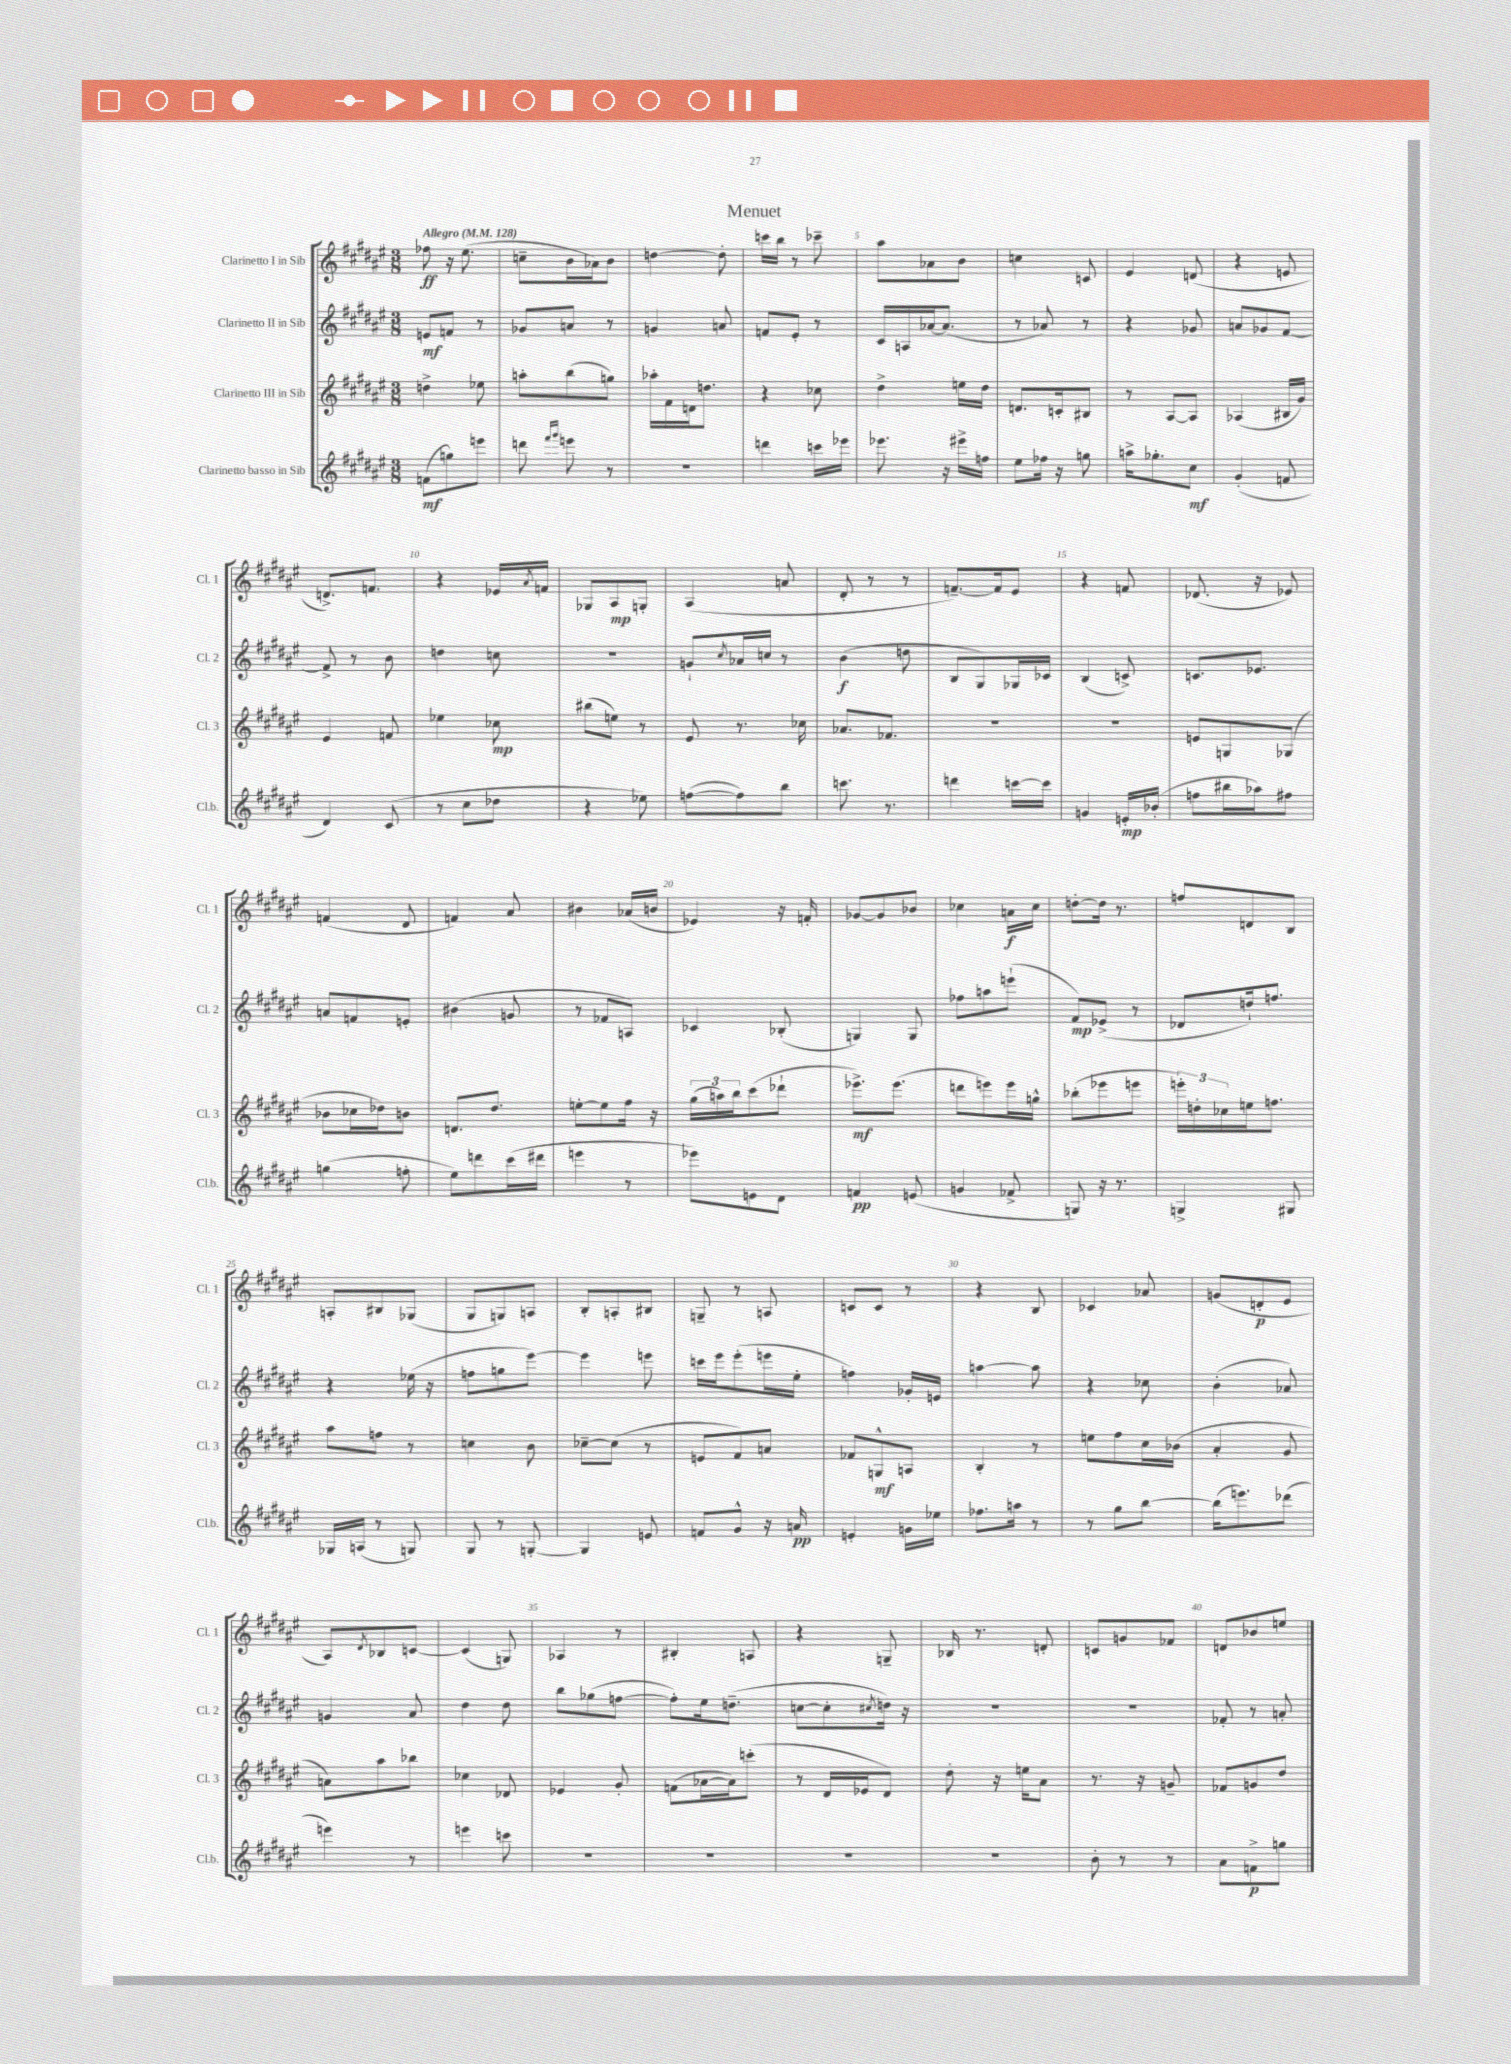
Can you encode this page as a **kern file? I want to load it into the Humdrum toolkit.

**kern	**kern	**kern	**kern
*staff4	*staff3	*staff2	*staff1
*clefG2	*clefG2	*clefG2	*clefG2
*k[f#c#g#d#a#e#]	*k[f#c#g#d#a#e#]	*k[f#c#g#d#a#e#]	*k[f#c#g#d#a#e#]
*M3/8	*M3/8	*M3/8	*M3/8
*MM128	*MM128	*MM128	*MM128
(8f\L	4dd^\	8e/L	8ff-\
8gg\)	.	8f/J	16r
.	.	.	(8.ee#\
8eee\J	8ee-\	8r	.
=	=	=	=
8ddd\	8aa'\L	8g-/L	8cc~\L
16qqfff#/LL	.	.	.
16qqggg#/JJ	.	.	.
8eee\	(8bb\	8a/J	16b\L
.	.	.	16a-\J)
8r	8gg\J)	8r	8b\J
=	=	=	=
4.r	16aa-'\LL	4g/	[4dd\
.	16f#\	.	.
.	16d\J	.	.
.	8.dd\J	.	.
.	.	8a/	8dd'\]
=	=	=	=
4ddd\	4r	8f/L	16ccc\LL
.	.	.	16bb\JJ
.	.	8e#'/J	8r
16ccc\LL	8cc-\	8r	8ccc-~\
16eee-\JJ	.	.	.
=	=	=	=
8.eee-\	4dd#^\	16c#/LL	8aa#\L
.	.	16A/	.
.	.	[16a-/J	8a-\
16r	.	(8.a-/]J	.
16eee#^\LL	16ee\LL	.	8b\J
16ff\JJ	16dd#\JJ	.	.
=	=	=	=
8ee#\L	8.d/L	8r	4cc\
16ff-\Jk	.	8a-/)	.
16r	16c'/k	.	.
8gg\	8B#/J	8r	8c/
=	=	=	=
16aa^\LK	8r	4r	4e#/
8.gg-'\	.	.	.
.	[8A#/L	.	.
8cc#\J	8A#/]J	8g-/	(8d/
=	=	=	=
(4g#'/	(4A-/	8a/L	4r
.	.	8g-/	.
8f/	16B#/LL	[8f#/J	8e/
.	16g#/JJ)	.	.
=	=	=	=
4d#/)	4e#/	8f#^/]	8.d^/L)
.	.	8r	.
.	.	.	8.f/J
(8c#/	8f/	8b\	.
=	=	=	=
8r	4ee-\	4dd\	4r
8cc#\L	.	.	.
8dd-\J	8cc-\	8cc\	16e-/LL
.	.	.	8qa#/
.	.	.	16f/JJ
=	=	=	=
4r	(8bb#\L	4.r	8G-/L
.	8ee\J)	.	8A#/
8ee-\)	8r	.	8G'/J
=	=	=	=
([8ff\L	8e#/	8g`/L	(4A#/
.	.	8qcc#/	.
8ff\])	8.r	16a-/L	.
.	.	16cc/JJ	.
8bb\J	.	8r	8a/
.	16cc-\	.	.
=	=	=	=
8.ccc\	8.a-/L	(4b\	8d#'/
.	.	.	8r
8.r	8.f-/J	.	.
.	.	8dd\	8r
=	=	=	=
4ddd\	4.r	8B/L	[8.f~/L)
.	.	8G#/)	.
.	.	.	16f/]k
[16ccc\LL	.	16G-/L	8e#/J
16ccc\]JJ	.	16c-/JJ	.
=	=	=	=
4g/	4.r	(4B/	4r
16e'/LL	.	8c^/)	8f/
(16b-'/JJ	.	.	.
=	=	=	=
8ff\L	8e/L	8.c/L	(8.d-/
16bb#\L	8G/	.	.
16aa-\J)	.	8.e-/J	16r
8ff#\J	(8G-/J	.	8e-/)
=	=	=	=
(4gg\	8b-\L	8a/L	(4f/
.	16cc-\L	8f/	.
.	16dd-\J)	.	.
8ff'\	8b\J	8e'/J	8d#/
=	=	=	=
8ee#\L)	8.d/L	(4b#\	4f/)
8ddd\	.	.	.
.	8.dd#/J	.	.
(16ccc#\L	.	8g/	8a#/
16ddd#\JJ	.	.	.
=	=	=	=
4eee\	[8ee'\L	8r	4b#\
.	8ee\]	8f-/L	.
8r	16ff#\Jk	8A/J)	(16a-/LL
.	16r	.	16b/JJ
=	=	=	=
8eee-\L)	(24gg#\LL	4c-/	4e-/)
.	24aa\)	.	.
.	24bb\J	.	.
8e\	(8ccc#\	.	.
8d#\J	8ddd-`\J	(8B-'/	16r
.	.	.	16f'/
=	=	=	=
4f/	8.eee-^\L)	4G/)	[8g-/L
.	.	.	8g-/]
.	(8.eee-\J	.	.
(8e/	.	8G/	8b-/J
=	=	=	=
4g/	8ddd\L	8ff-\L	4cc-\
.	8eee\)	8aa\	.
8f-^/	16eee\L	(8eee`\J	16a\LL
.	16gg^^\JJ	.	16cc-\JJ
=	=	=	=
8G/)	(8bb-'\L	8f#/L)	[8dd'\L
16r	8eee-\	(8e-^/J	16dd\]Jk
8.r	.	.	8.r
.	8eee\J	8r	.
=	=	=	=
4G^/	24eee'\LL)	8d-/L	8ff/L
.	24dd'\	.	.
.	24cc-\	.	.
.	16ee\J	16dd`/k)	8d/
.	8.ff\J	8.ff/J	.
8G#/	.	.	8B/J
=	=	=	=
16G-/LL	8aa#\L	4r	8A'/L
(16A/JJ	.	.	.
8r	8ff\J	.	8B#/
8G/)	8r	(16ee-\	(8G-/J
.	.	16r	.
=	=	=	=
8G#/	4cc\	8ff\L	8G#/L
8r	.	8gg\	8G/)
[8G'/	8b\	[8eee#\J)	8A/J
=	=	=	=
4G/]	[8cc-~\L	4eee#\]	8B'/L
.	(8cc-\]J	.	8A'/
8e/	8r	8eee\	8B#/J
=	=	=	=
8f/L	8e/L	16ccc\LL	8G~/
.	.	16eee#\J	.
8g#^^/J	8f#/)	(8eee#'\	8r
16r	8a/J	16eee\L	8A/
16a/	.	16ee#'\JJ	.
=	=	=	=
4e'/	8f-/L	4ff\)	8c/L
.	8G^^/	.	8c/J
16g\LL	8A/J	16g-'/LL	8r
16ee-\JJ	.	16e/JJ	.
=	=	=	=
8.ff-\L	4B'/	[4aa\	4r
16aa\Jk	.	.	.
8r	8r	8aa\]	8B/
=	=	=	=
8r	8ee\L	4r	4c-/
8gg#\L	8ff#\	.	.
[8bb\J	16cc#\L	8cc-\	8a-/
.	(16b-\JJ	.	.
=	=	=	=
(16bb\]LK	4a#'/	(4b'\	(8g/L
8.eee\)	.	.	.
.	.	.	8d'/
(8ddd-\J	8g#/	8a-/)	8e#/J
=	=	=	=
4eee\)	8a\L)	4g/	8A#/L)
.	.	.	8qd#/
.	8aa#\	.	8B-/
8r	8bb-\J	8a#/	[8c/J
=	=	=	=
4eee\	4cc-\	4dd#\	(4c/]
8ccc\	8d-/	8dd#\	8G/)
=	=	=	=
4.r	4e-/	8bb\L	4A-/
.	.	(8gg-\	.
.	8g#'/	[8ff\J	8r
=	=	=	=
4.r	(8f\L	8ff'\]L)	4B#'/
.	[16a-\L	16ee#\k	.
.	16a-\]J)	(8.dd~\J	.
.	(8ccc'\J	.	8A/
=	=	=	=
4.r	8r	[8cc\L	4r
.	16d#/LL	8cc'\]	.
.	16e-/J	.	.
.	.	8qcc#/	.
.	8d#/J)	16dd\Jk)	8G~/
.	.	16r	.
=	=	=	=
4.r	8dd#'\	4.r	16B-/
.	.	.	8.r
.	16r	.	.
.	16ee\LK	.	.
.	8a#\J	.	8d'/
=	=	=	=
8b'\	8.r	4.r	8c/L
8r	.	.	8g/
.	16r	.	.
8r	8g~/	.	8f-/J
=	=	=	=
8a#\L	8f-/L	8f-'/	8d/L
8f^\	8g/	8r	8b-/
8gg\J	8dd#/J	8a'/	8ee/J
==	==	==	==
*-	*-	*-	*-
